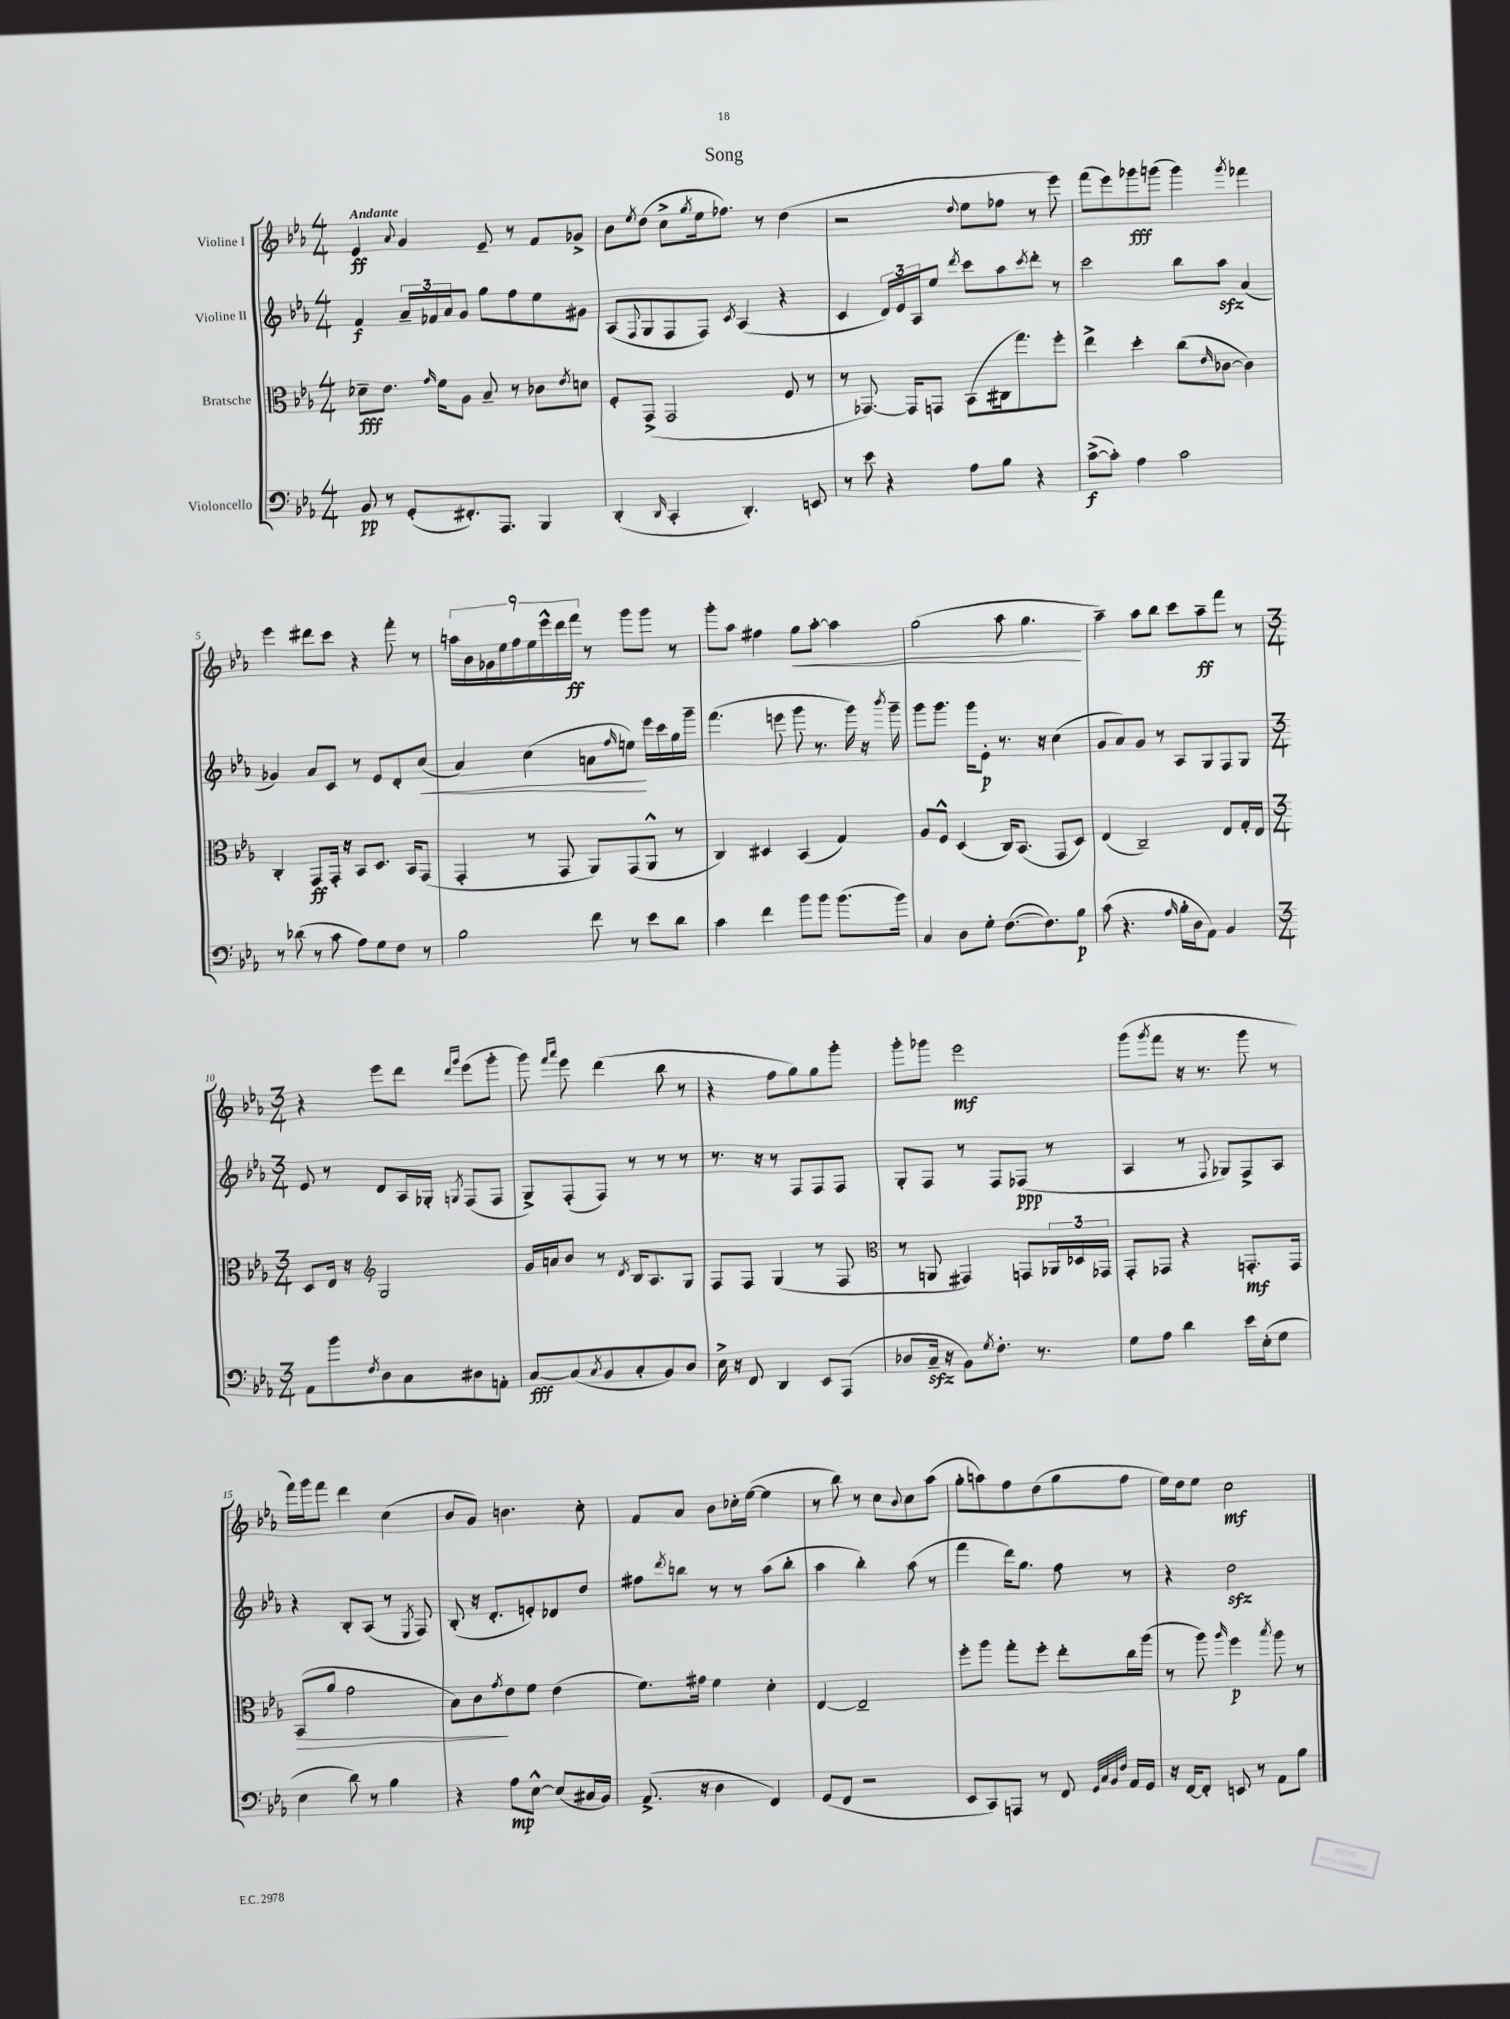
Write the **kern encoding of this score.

**kern	**dynam	**kern	**dynam	**kern	**dynam	**kern	**dynam
*part4	*part4	*part3	*part3	*part2	*part2	*part1	*part1
*staff4	*staff4	*staff3	*staff3	*staff2	*staff2	*staff1	*staff1
*I"Violoncello	*	*I"Bratsche	*	*I"Violine II	*	*I"Violine I	*
*clefF4	*	*clefC3	*	*clefG2	*	*clefG2	*
*k[b-e-a-]	*	*k[b-e-a-]	*	*k[b-e-a-]	*	*k[b-e-a-]	*
*M4/4	*	*M4/4	*	*M4/4	*	*M4/4	*
=1	=1	=1	=1	=1	=1	=1	=1
!	!	!	!	!	!	!LO:TX:a:B:t=Andante	!
8BB-/	pp	8d-X~\L	fff	4f/	f	4e-/	ff
8r	.	8.e-\J	.	.	.	.	.
.	.	.	.	.	.	8qqa-/	.
(8GG'/L	.	.	.	24a-~/LL	.	4g/	.
.	.	.	.	24f-X/	.	.	.
.	.	16qqg/	.	.	.	.	.
.	.	16f\KL	.	.	.	.	.
.	.	.	.	24a-/J	.	.	.
8.FF#X'/)	.	8A-\J	.	8g/J	.	.	.
.	.	8B-~/	.	8gg\L	.	8e-~/	.
8.AAA-/J	.	.	.	.	.	.	.
.	.	8r	.	8ff\	.	8r	.
4BBB-/	.	8c-X\L	.	8ee-\	.	8f/L	.
.	.	8qe-/	.	.	.	.	.
.	.	8dn\J	.	8g#X\J	.	8g-X^/J	.
=2	=2	=2	=2	=2	=2	=2	=2
(4DD'/	.	8F'/L	.	(8A-/L	.	8b-\L	.
.	.	.	.	8qqF/	.	8qee-/	.
.	.	(8GG^/J	.	8G/	.	(8dd\J	.
16qqDD/	.	.	.	.	.	.	.
4CC'/	.	2GG/	.	8F/	.	8cc^\L	.
.	.	.	.	.	.	8qgg/	.
.	.	.	.	8F/J)	.	16ee-\k	.
.	.	.	.	.	.	8.ff-X\J)	.
.	.	.	.	8qc/	.	.	.
4.DD'/)	.	.	.	(4A-/	.	.	.
.	.	.	.	.	.	8r	.
.	.	8F/	.	4r	.	(4dd\	.
8EEn/	.	8r	.	.	.	.	.
=3	=3	=3	=3	=3	=3	=3	=3
8r	.	8r	.	4c/	.	2r	.
8e-\	.	[8.GG-X/)	.	.	.	.	.
4r	.	.	.	24d/LL)	.	.	.
.	.	.	.	24e-/	.	.	.
.	.	16GG-/KL]	.	.	.	.	.
.	.	.	.	24A-/J	.	.	.
.	.	8GGn/J	.	8ee-/J	.	.	.
.	.	.	.	8qddd/	.	8qqdd/	.
8A-\L	.	(8BB-\L	.	8ccc\L	.	8ee-\L	.
8B-\J	.	16C#X\k	.	8aa-\	.	8ff-X\J	.
.	.	8.gg\)	.	.	.	.	.
.	.	.	.	8qccc/	.	.	.
4r	.	.	.	8ddd'\J	.	8r	.
.	.	8ff'\J	.	8r	.	8eee-\)	.
=4	=4	=4	=4	=4	=4	=4	=4
([8c^\L	f	4ee-^\	.	2ccc\	.	(8fff\L	.
8c'\J])	.	.	.	.	.	8eee-\)	.
4A-\	.	4dd'\	.	.	.	8ggg-X\	fff
.	.	.	.	.	.	(8gggn\J	.
2c\	.	(8cc\L	.	8bb-\L	.	4ggg\)	.
.	.	16qqe-/	.	.	.	.	.
.	.	[8c-X\J	.	8aa-zz\J	.	.	.
.	.	.	.	.	.	8qggg/	.
.	.	4c-\])	.	(4a-/	.	4fff-X\	.
!!LO:LB:g=z
=5	=5	=5	=5	=5	=5	=5	=5
8r	.	4C'/	.	4g-X/)	.	4eee-\	.
(8d-X\	.	.	.	.	.	.	.
8r	.	8GG/L	ff	8a-/L	.	8ddd#X\L	.
8c\	.	16GG'/Jk	.	8c/J	.	8ccc\J	.
.	.	16r	.	.	.	.	.
8A-\L)	.	8BB-/L	.	8r	.	4r	.
8G\	.	8.D/J	.	8e-/L	.	.	.
8F\J	.	.	.	8d'/	.	8fff'\	.
.	.	16BB-/KL	.	.	.	.	.
!	!	!	!	!	!LO:HP:b	!	!
8r	.	(8GG/J	.	(8cc/J	<	8r	.
=6	=6	=6	=6	=6	=6	=6	=6
2B-\	.	4GG'/	.	4a-/)	.	18aan\LL	.
.	.	.	.	.	.	18b-\	.
.	.	.	.	.	.	18g-X\	.
.	.	.	.	.	.	18ee-\	.
.	.	.	.	.	.	18ff\	.
.	.	8r	.	(4cc\	.	.	.
.	.	.	.	.	.	18ee-\	.
.	.	.	.	.	.	18eee-^^\	.
.	.	8GG/	.	.	.	.	.
.	.	.	.	.	.	18ddd\	.
.	.	.	.	.	.	18fff\JJ	ff
8f\	.	8AA-/L)	.	8an\L	.	8r	.
.	.	.	.	16qqff/	.	.	.
8r	.	(8GG/	.	8een\J)	.	8ggg\L	.
8e-\L	.	8AA-^^/J	.	16eee-\LL	[	8ggg\J	.
.	.	.	.	16ccc\	.	.	.
8d\J	.	8r	.	16gg\	.	8r	.
.	.	.	.	16ggg~\JJ	.	.	.
=7	=7	=7	=7	=7	=7	=7	=7
4c\	.	4C/)	.	(4.fff\	.	8ggg'\L	.
.	.	.	.	.	.	8aa-\J	.
4f\	.	4D#X/	.	.	.	4ff#X\	.
.	.	.	.	8eeen\	.	.	.
!	!	!	!	!	!	!	!LO:HP:b
8b-\L	.	(4BB-/	.	8ggg\	.	8gg\L	<
8b-\J	.	.	.	8.r	.	[8aa-'\J	.
(8.b-\L	.	4G/)	.	.	.	4aa-\]	.
.	.	.	.	16ggg\)	.	.	.
.	.	.	.	16r	.	.	.
.	.	.	.	8qbbb-/	.	.	.
16b-\Jk)	.	.	.	16ggg~\	.	.	.
=8	=8	=8	=8	=8	=8	=8	=8
4C/	.	8A-/L	.	8ggg\L	.	(2gg\	.
.	.	8F^^/J	.	8.ggg\J	.	.	.
8D\L	.	(4D/	.	.	.	.	.
.	.	.	.	16ggg\KL	.	.	.
8G'\J	.	.	.	8e-'\J	p	.	.
([8.F\L	.	16C/KL)	.	8.r	.	8aa-\	.
.	.	(8.BB-/J	.	.	.	.	.
.	.	.	.	.	.	4.gg\	.
8.F\])	.	.	.	16r	.	.	.
.	.	8GG/L	.	(4cc\	.	.	.
8B-\J	p	8D/J)	.	.	.	.	.
.	.	.	.	.	.	.	[
=9	=9	=9	=9	=9	=9	=9	=9
(8c\	.	(4E-/	.	8g/L	.	4aa-~\)	.
4.r	.	.	.	8a-/)	.	.	.
.	.	2C~/)	.	8g/J	.	8aa-\L	.
.	.	.	.	8r	.	8bb-\J	.
16qqA-/	.	.	.	.	.	.	.
16B-'\LL	.	.	.	8A-/L	.	8ccc\L	.
16D\J	.	.	.	.	.	.	.
8AA-\J)	.	.	.	8G/	.	8aa-~\	ff
4BB-/	.	8E-/L	.	8F/	.	8fff\J	.
.	.	16G'/L	.	8G/J	.	8r	.
.	.	16E-/JJ	.	.	.	.	.
!!LO:LB:g=z
=10	=10	=10	=10	=10	=10	=10	=10
*M3/4	*	*M3/4	*	*M3/4	*	*M3/4	*
8AA-\L	.	8D/L	.	8e-/	.	4r	.
8b-\	.	16E-/Jk	.	8r	.	.	.
.	.	16r	.	.	.	.	.
8qF/	.	.	.	.	.	.	.
*	*	*clefG2	*	*	*	*	*
8D\	.	2G/	.	8d/L	.	8eee-\L	.
8C\	.	.	.	16A-/L	.	8ddd\J	.
.	.	.	.	16G-X'/JJ	.	.	.
.	.	.	.	.	.	16qqddd/LL	.
.	.	.	.	8qGn/	.	16qqggg/JJ	.
8D#X\	.	.	.	(8F/L	.	(8eee-\L	.
8AAn'\J	.	.	.	8F/J	.	8ggg'\J	.
=11	=11	=11	=11	=11	=11	=11	=11
[8C/L	fff	16g/LL	.	8G^/L)	.	8ggg\)	.
.	.	16an/J	.	.	.	.	.
.	.	.	.	.	.	16qqfff/LL	.
.	.	.	.	.	.	16qqaaa-/JJ	.
(8C/]	.	8b-/J	.	(8F'/	.	8eee-\	.
8qC/	.	.	.	.	.	.	.
8BB-/	.	8r	.	8F/J)	.	(4ddd\	.
.	.	8qd/	.	.	.	.	.
8C'/	.	16B-/KL	.	8r	.	.	.
.	.	8.A-/	.	.	.	.	.
8BB-/)	.	.	.	8r	.	8bb-\	.
8D/J	.	8G/J	.	8r	.	8r	.
=12	=12	=12	=12	=12	=12	=12	=12
16E-^\	.	8F/L	.	8.r	.	4r	.
16r	.	.	.	.	.	.	.
8FF/	.	8F/J	.	.	.	.	.
.	.	.	.	16r	.	.	.
4DD/	.	(4G/	.	8r	.	8ff\L	.
.	.	.	.	8F/L	.	8gg\)	.
8EE-/L	.	8r	.	8F/	.	8gg\	.
(8AAA-/J	.	8F/	.	8F/J	.	8ggg'\J	.
=13	=13	=13	=13	=13	=13	=13	=13
*	*	*clefC3	*	*	*	*	*
8D-X/L	.	8r	.	8G'/L	.	8ggg'\L	.
16Czz~/Jk	.	8AAn/	.	8F/J	.	8ggg-X\J	.
16r	.	.	.	.	.	.	.
8BB-\L)	.	4GG#X/)	.	8r	.	2eee-\	mf
8qG/	.	.	.	.	.	.	.
8.F'\J	.	.	.	8F/L	.	.	.
.	.	8GGn/L	.	(8F-X/J	ppp	.	.
8.r	.	.	.	.	.	.	.
.	.	24AA-X/L	.	8r	.	.	.
.	.	24D-X/	.	.	.	.	.
.	.	24GG-X/JJ	.	.	.	.	.
=14	=14	=14	=14	=14	=14	=14	=14
8G\L	.	8GG'/L	.	4A-/	.	(8ggg\L	.
.	.	.	.	.	.	8qggg/	.
8A-\J	.	8GG-X/J	.	.	.	8fff\J	.
4d\	.	4r	.	8r	.	16r	.
.	.	.	.	.	.	8.r	.
.	.	.	.	8qqF/	.	.	.
.	.	.	.	8G-X/L)	.	.	.
16e-\LL	.	8.GGn'/L	mf	8F^/	.	8ggg\	.
(16E-'\J	.	.	.	.	.	.	.
8G\J	.	.	.	8A-/J	.	8r	.
.	.	16GG/Jk	.	.	.	.	.
!!LO:LB:g=z
=15	=15	=15	=15	=15	=15	=15	=15
!	!	!	!LO:HP:b	!	!	!	!
4E-\	.	(8BB-/L	>	4r	.	16fff\LL)	.
.	.	.	.	.	.	16ggg\J	.
.	.	8a-/J	.	.	.	8fff\J	.
8d\)	.	2g\	.	8B-'/L	.	4ddd\	.
8r	.	.	.	(8A-/J	.	.	.
4B-\	.	.	.	8r	.	(4cc\	.
.	.	.	.	8qE-/	.	.	.
.	.	.	.	8F/)	.	.	.
=16	=16	=16	=16	=16	=16	=16	=16
4r	.	8B-\L)	.	(8B-'/	.	8b-/L	.
.	.	8c\	.	16r	.	8g/J)	.
.	.	.	.	8.d'/L	.	.	.
.	.	8qg/	.	.	.	.	.
8A-\L	mp	8e-\	]	.	.	4.bn\	.
[8E-^^\J	.	8f\J	.	8en'/)	.	.	.
(8E-/L]	.	(4e-\	.	8d-X/	.	.	.
16C#X/L	.	.	.	8dd/J	.	8cc'\	.
16BB-/JJ)	.	.	.	.	.	.	.
=17	=17	=17	=17	=17	=17	=17	=17
(8.AA-^/	.	8.f\L)	.	8ff#X\L	.	8f/L	.
.	.	.	.	8qddd/	.	.	.
.	.	.	.	8bbn\J	.	8a-/J	.
16r	.	16g#X\Jk	.	.	.	.	.
4D\	.	4f\	.	8r	.	8b-\L	.
.	.	.	.	8r	.	16cc-X'\L	.
.	.	.	.	.	.	([16ee-\JJ	.
4FF/)	.	4d'\	.	(8aa-\L	.	4ee-\]	.
.	.	.	.	8bb'\J	.	.	.
=18	=18	=18	=18	=18	=18	=18	=18
(8GG/L	.	[4E-/	.	4aa-\	.	8r	.
8FF/J	.	.	.	.	.	8bb-\)	.
2r	.	2E-~/]	.	4bb-'\)	.	8r	.
.	.	.	.	.	.	8cc\L	.
.	.	.	.	.	.	8qqb-/	.
.	.	.	.	(8aa-\	.	8cc\	.
.	.	.	.	8r	.	(8aa-\J	.
=19	=19	=19	=19	=19	=19	=19	=19
8EE-/L	.	8ff'\L	.	4fff\	.	8gg'\L	.
8CC/)	.	8aa-\J	.	.	.	8aan\)	.
8AAAn/J	.	8gg'\L	.	16ddd\KL)	.	8ff\	.
.	.	.	.	8.gg\J	.	.	.
8r	.	8ff'\J	.	.	.	(8dd\	.
8FF/	.	8ee-'\L	.	8ff\	.	8gg\	.
32qqGG/LLL	.	.	.	.	.	.	.
32qqC/	.	.	.	.	.	.	.
32qqBB-/	.	.	.	.	.	.	.
32qqF/JJJ	.	.	.	.	.	.	.
16AA-/LL	.	16cc\L	.	8r	.	8ff\J	.
16GG/JJ	.	(16aa-\JJ	.	.	.	.	.
=20	=20	=20	=20	=20	=20	=20	=20
16r	.	8r	.	4r	.	16ee-\LL)	.
[16FF/KL	.	.	.	.	.	16dd\J	.
8FF'/J]	.	8aa-\)	.	.	.	8ee-\J	.
.	.	16qqaa-/	.	.	.	.	.
8EEn/	.	4ff\	p	2ddzz\	.	2cc\	mf
8r	.	.	.	.	.	.	.
.	.	8qbb-/	.	.	.	.	.
8AA-\L	.	8aa-\	.	.	.	.	.
8B-\J	.	8r	.	.	.	.	.
==	==	==	==	==	==	==	==
*-	*-	*-	*-	*-	*-	*-	*-
